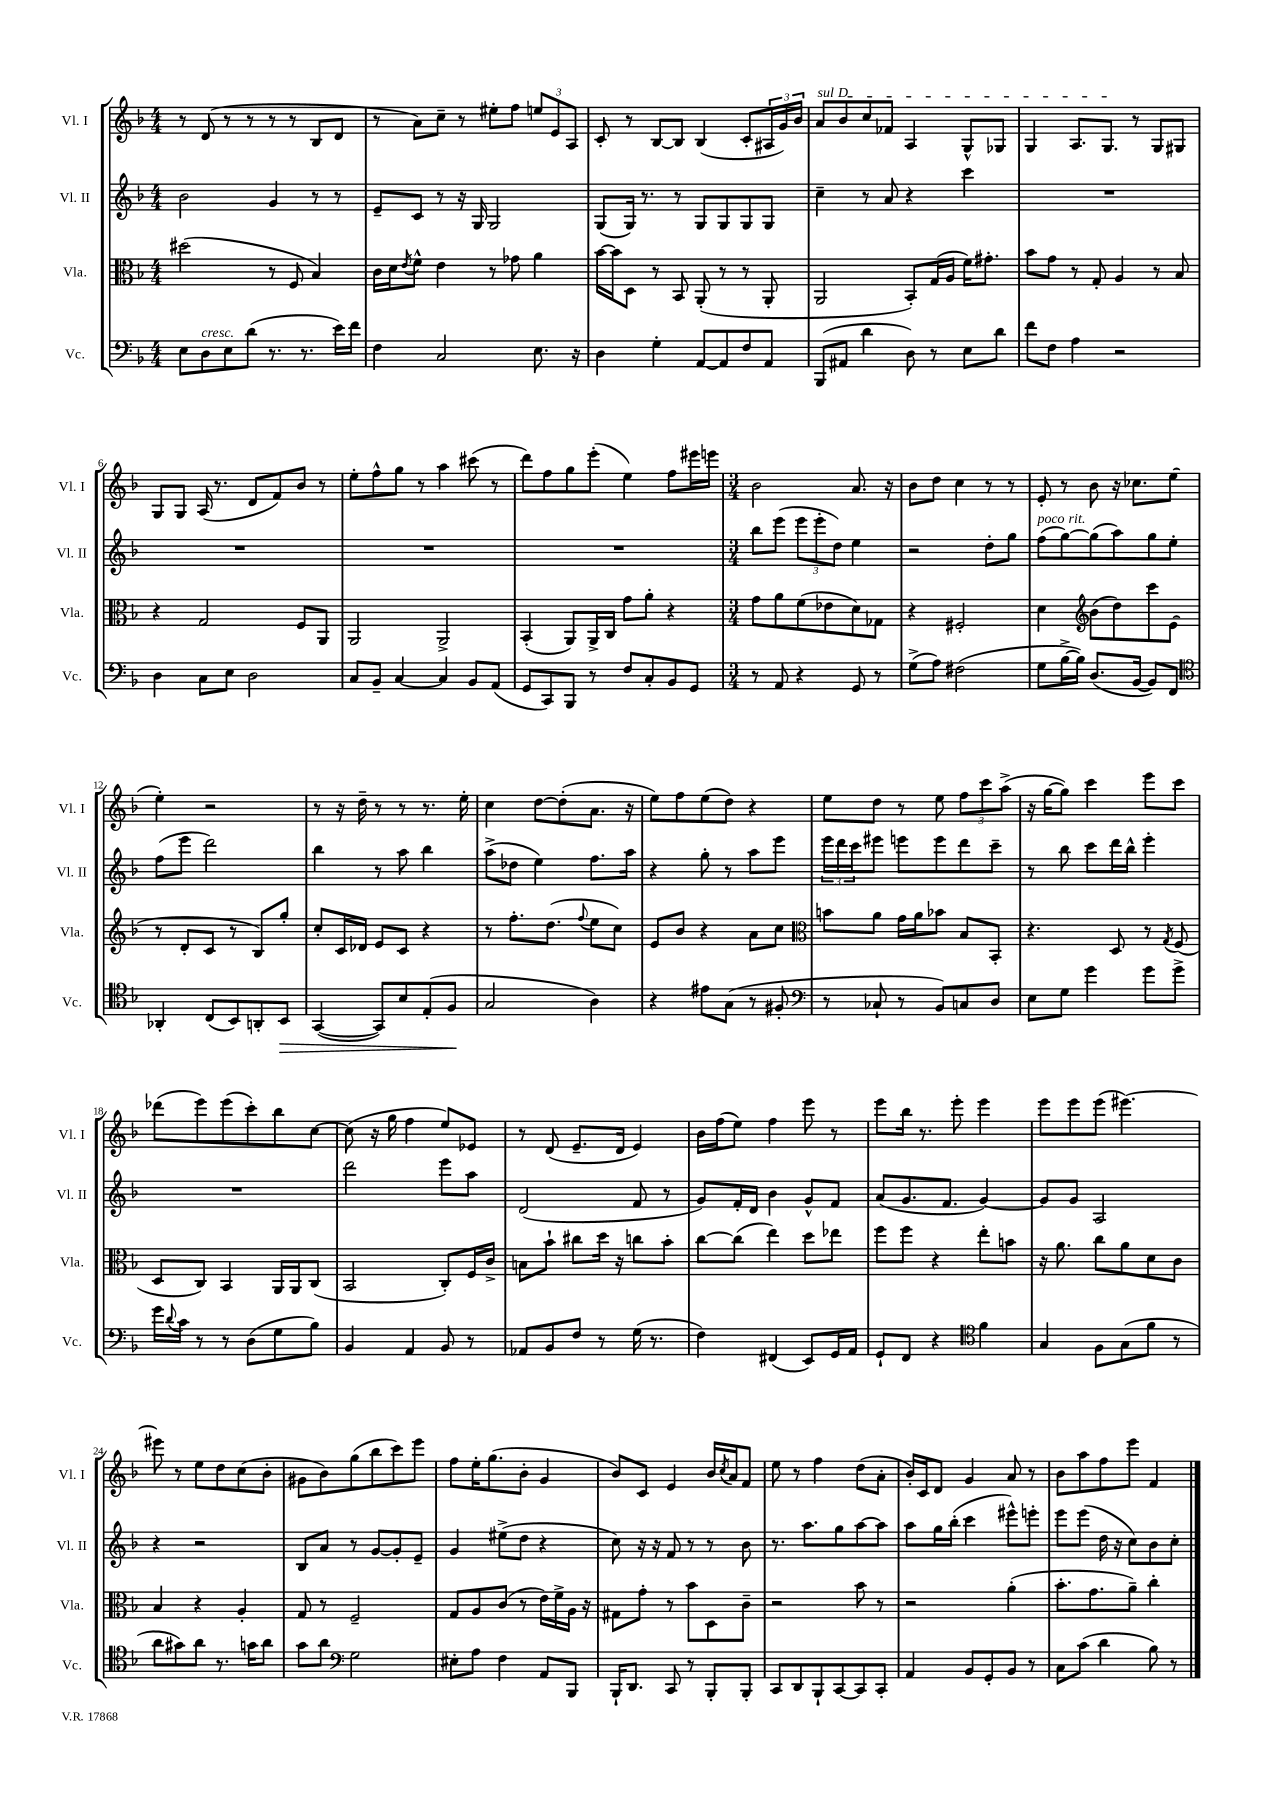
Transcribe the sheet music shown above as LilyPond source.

<<
\new StaffGroup <<
\new Staff = "s0" \with { instrumentName = "Vl. I" shortInstrumentName = "Vl. I" } {
    \clef treble \key f \major \numericTimeSignature \time 4/4
    r8 d'8( r8 r8 r8 r8 bes8 d'8 |
    r8 a'8) c''8-- r8 eis''8-. f''8 \tuplet 3/2 { e''8 e'8 a8 } |
    c'8-. r8 bes8~ bes8 bes4( c'8-. \tuplet 3/2 { ais16 g'16) bes'16 } |
    \once \override TextSpanner.bound-details.left.text = \markup { \italic "sul D" } a'8\startTextSpan bes'8 c''8 fes'8 a4 g8-^ ges8 |
    g4 a8. g8.\stopTextSpan r8 g8 gis8 |
    g8 g8 a16( r8. d'8 f'8) bes'8 r8 |
    e''8-. f''8-^ g''8 r8 a''4 cis'''8( r8 |
    d'''8) f''8 g''8 e'''8-.( e''4) f''8 eis'''16 e'''16 |
    \numericTimeSignature \time 3/4 bes'2 a'8. r16 |
    bes'8 d''8 c''4 r8 r8 |
    e'8-. r8 bes'8 r16 ces''8. e''8( |
    e''4-.) r2 |
    r8 r16 d''16-- r8 r8 r8. e''16-. |
    c''4 d''8~ d''8-.( a'8. r16 |
    e''8) f''8 e''8( d''8) r4 |
    e''8 d''8 r8 e''8 \tuplet 3/2 { f''8 c'''8 a''8->( } |
    r16 g''16~ g''8) c'''4 e'''8 c'''8 |
    des'''8( e'''8) e'''8( c'''8-.) bes''8 c''8~ |
    c''8( r16 g''16 f''4 e''8) ees'8 |
    r8 d'8( e'8.-- d'16 e'4) |
    bes'16 f''16( e''8) f''4 e'''8 r8 |
    e'''8 bes''16 r8. e'''8-. e'''4 |
    e'''8 e'''8 e'''8( eis'''4.~) |
    eis'''8 r8 e''8 d''8 c''8( bes'8-. |
    gis'8 bes'8) g''8( bes''8 c'''8) e'''8 |
    f''8 e''16-. g''8.( bes'8-. g'4 |
    bes'8) c'8 e'4 bes'16 \acciaccatura { c''8 } a'16 f'8 |
    e''8 r8 f''4 d''8( a'8-. |
    bes'16-.) c'16 d'8 g'4 a'8 r8 |
    bes'8 a''8 f''8 e'''8 f'4 \bar "|." |
}
\new Staff = "s1" \with { instrumentName = "Vl. II" shortInstrumentName = "Vl. II" } {
    \clef treble \key f \major \numericTimeSignature \time 4/4
    bes'2 g'4 r8 r8 |
    e'8-- c'8 r8 r16 g16 g2 |
    g8( g16) r8. r8 g8 g8 g8 g8 |
    c''4-- r8 a'8 r4 c'''4 |
    R1 |
    R1 |
    R1 |
    R1 |
    \numericTimeSignature \time 3/4 bes''8 e'''8( \tuplet 3/2 { e'''8 e'''8-. d''8) } e''4 |
    r2 d''8-. g''8 |
    f''8^\markup { \italic "poco rit." }( g''8~) g''8( a''8) g''8 e''8-. |
    f''8( e'''8 d'''2) |
    bes''4 r8 a''8 bes''4 |
    a''8->( des''8 e''4) f''8. a''16 |
    r4 g''8-. r8 a''8 e'''8 |
    \tuplet 3/2 { e'''16 d'''16 c'''16 } eis'''8 e'''8 e'''8 d'''8 c'''8-- |
    r8 bes''8 c'''8 d'''16 bes''16-^ e'''4-. |
    R2. |
    d'''2 e'''8 a''8 |
    d'2( f'8 r8 |
    g'8) f'16-. d'16 bes'4 g'8-^ f'8 |
    a'8( g'8. f'8. g'4~) |
    g'8 g'8 a2 |
    r4 r2 |
    bes8 a'8 r8 g'8~ g'8-. e'8-- |
    g'4 eis''8->( d''8 r4 |
    c''8) r16 r16 f'8 r8 r8 bes'8 |
    r8. a''8. g''8 a''8~ a''8 |
    a''8 g''16 bes''16-.( c'''4 eis'''8-^) e'''8-. |
    e'''8 e'''8( d''16 r16 c''8) bes'8 c''8-. \bar "|." |
}
\new Staff = "s2" \with { instrumentName = "Vla." shortInstrumentName = "Vla." } {
    \clef alto \key f \major \numericTimeSignature \time 4/4
    dis''2( r8 f8 bes4) |
    c'16 d'16 \acciaccatura { e'8 } f'8-^ e'4 r8 ges'8 a'4 |
    bes'16~ bes'16 d8 r8 bes,8 a,8-.( r8 r8 a,8-. |
    a,2 bes,8-.) g16( a16 f'16) gis'8.-. |
    bes'8 g'8 r8 g8-. a4 r8 bes8 |
    r4 g2 f8 a,8 |
    a,2 a,2-> |
    bes,4-.( a,8) a,16-> c16 g'8 a'8-. r4 |
    \numericTimeSignature \time 3/4 g'8 a'8 f'8( ees'8 d'8) ges8 |
    r4 fis2-. |
    d'4 \clef treble bes'8( d''8) c'''8 e'8( |
    r8 d'8-. c'8 r8 bes8) g''8-. |
    c''8-. c'16 des'16 e'8 c'8 r4 |
    r8 f''8.-. d''8.( \appoggiatura { f''8 } e''8 c''8) |
    e'8 bes'8 r4 a'8 c''8 |
    \clef alto b'8 a'8 g'16 a'16 bes'8 bes8 bes,8-. |
    r4. d8 r8 \acciaccatura { g8 } f8( |
    d8 c8) bes,4 a,16 a,16 c8( |
    bes,2 c8-.) f16 c'16-> |
    b8 bes'8-! cis''8 d''16 r16 c''8 bes'8-. |
    c''8~ c''8( e''4) d''8 ees''8 |
    f''8 f''8 r4 e''8-. b'8 |
    r16 a'8. c''8 a'8 d'8 c'8 |
    bes4 r4 a4-. |
    g8 r8 f2-- |
    g8 a8 c'8( r8 e'16) f'16-> a16 r16 |
    gis8 g'8-. r8 bes'8 d8 c'8-- |
    r2 bes'8 r8 |
    r2 a'4-.( |
    bes'8.-. g'8. a'8--) c''4-. \bar "|." |
}
\new Staff = "s3" \with { instrumentName = "Vc." shortInstrumentName = "Vc." } {
    \clef bass \key f \major \numericTimeSignature \time 4/4
    e8 d8^\markup { \italic "cresc." } e8 d'8( r8. r8. e'16) f'16 |
    f4 c2 e8. r16 |
    d4 g4-. a,8~ a,8 f8 a,8 |
    bes,,8( ais,8 d'4 d8) r8 e8 d'8 |
    f'8 f8 a4 r2 |
    d4 c8 e8 d2 |
    c8 bes,8-- c4~ c4 bes,8 a,8( |
    g,8 c,8) bes,,8 r8 f8 c8-. bes,8 g,8 |
    \numericTimeSignature \time 3/4 r8 a,8 r4 g,8 r8 |
    g8->( a8) fis2( |
    g8 bes16~-> bes16) d8.( bes,16~ bes,8) f,8 |
    \clef tenor aes,4-. c8( bes,8) a,8-. bes,8\> |
    g,4~( g,8) bes8 e8-.( f8\! |
    g2 a4) |
    r4 eis'8 g8( r8 fis8-. |
    \clef bass r8 ces8-! r8 bes,8) c8 d8 |
    e8 g8 g'4 g'8 g'8-> |
    g'16 \appoggiatura { d'8 } c'16 r8 r8 d8( g8 bes8) |
    bes,4 a,4 bes,8 r8 |
    aes,8 bes,8 f8 r8 g16( r8. |
    f4) fis,4( e,8) g,16 a,16 |
    g,8-! f,8 r4 \clef tenor f'4 |
    g4 f8 g8( f'8 r8 |
    a'8 gis'8) a'8 r8. g'16 a'8 |
    g'8 a'8 \clef bass g2 |
    eis8-. a8 f4 a,8 bes,,8 |
    bes,,16-! d,8. c,8 r8 bes,,8-. bes,,8-. |
    c,8 d,8 bes,,8-! c,8~ c,8 c,8-. |
    a,4 bes,8 g,8-. bes,8 r8 |
    c8 c'8( d'4 bes8) r8 \bar "|." |
}
>>
>>
